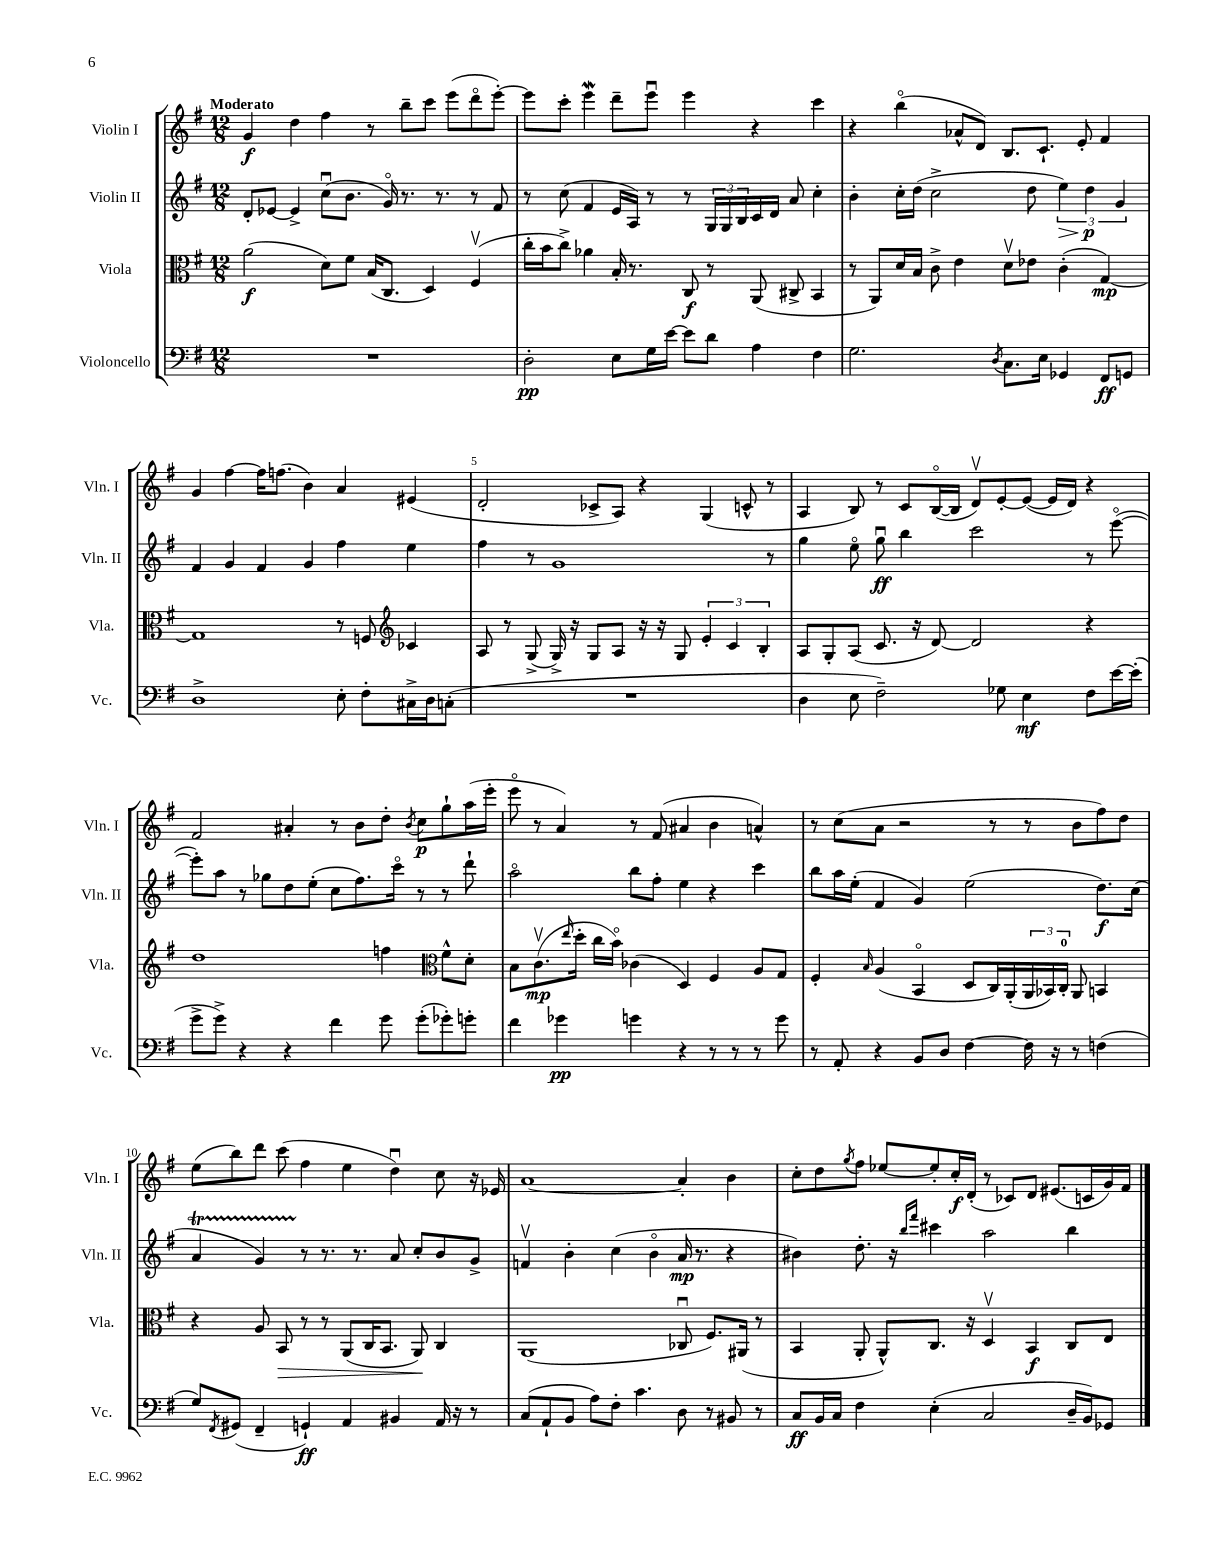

**kern	**kern	**kern	**kern
*staff4	*staff3	*staff2	*staff1
*clefF4	*clefC3	*clefG2	*clefG2
*k[f#]	*k[f#]	*k[f#]	*k[f#]
*M12/8	*M12/8	*M12/8	*M12/8
1.r	(2a	8d'	4g
.	.	[8e-	.
.	.	4e-^]	4dd
.	8d)	(8ccu	4ff#
.	8f#	8.b	.
.	(16B	.	8r
.	8.C	16go)	.
.	.	8.r	8bb~
.	4D)	.	8ccc
.	.	8.r	.
.	.	.	(8eee
.	(4F#v	8r	8dddo
.	.	8f#	[8eee')
=	=	=	=
2D'	16cc'	8r	8eee]
.	16b	.	.
.	8cc^)	(8cc	8ccc'
.	4a-	4f#	4eee
8E	16B'	16e	8ddd~
.	8.r	16A)	.
16G	.	8r	8eeeu
[16e	.	.	.
8e]	8C	8r	4eee
8d	8r	24G	.
.	.	24G	.
.	.	24B	.
4A	(8AA	16c	4r
.	.	16d	.
.	8C#^	8a	.
4F#	4BB	4cc'	4ccc
=	=	=	=
2.G	8r	4b'	4r
.	8AA)	.	.
.	16d	16cc'	(4bbo
.	16B	(16dd	.
.	8c^	2cc^	.
.	4e	.	8a-^^
.	.	.	8d)
8qD	.	.	.
8.C	8dv	.	8.B
.	8e-	8dd	.
16E	.	.	8.c`
4GG-	(4c'	6ee)	.
.	.	.	8e'
.	.	6dd	.
8FF#	[4G)	.	4f#
.	.	6g	.
8GG	.	.	.
=	=	=	=
1D^	1G]	4f#	4g
.	.	4g	[4ff#
.	.	4f#	16ff#]
.	.	.	(8.ff
.	.	4g	4b)
8E'	8r	4ff#	4a
8F#'	8F	.	.
*	*clefG2	*	*
16C#^	4c-	4ee	(4e#
16D	.	.	.
(8C'	.	.	.
=	=	=	=
1.r	8A	4ff#	2d'
.	8r	.	.
.	(8G^	8r	.
.	16G^)	1g	.
.	16r	.	.
.	8G	.	8c-^
.	8A	.	8A)
.	16r	.	4r
.	16r	.	.
.	8G	.	.
.	6e'	.	(4G
.	6c	.	.
.	.	.	8c^^
.	6B'	.	.
.	.	8r	8r
=	=	=	=
4D	8A	4gg	4A
.	8G'	.	.
8E	(8A	8eeo	8B)
2F#~)	8.c	8ggu	8r
.	.	4bb	8c
.	16r	.	.
.	[8d)	.	([16Bo
.	.	.	16B]
.	2d]	2ccc	8dv)
8G-	.	.	[8e'
4E	.	.	(8e_
.	.	.	16e]
.	.	.	16d)
8F#	4r	8r	4r
[16e	.	([8eeeo	.
(16e']	.	.	.
=	=	=	=
8g^	1dd	8eee'])	2f#
8g^)	.	8aa	.
4r	.	8r	.
.	.	8gg-	.
4r	.	8dd	4a#'
.	.	(8ee'	.
4f#	.	8cc	8r
.	.	8.ff#)	8b
8g	4ff	.	8dd'
.	.	16ccco	.
.	.	.	8qb
(8g'	.	8r	8cc
*	*clefC3	*	*
8g-')	8f#^^	8r	8gg`
8g'	8d'	8ddd`	(16aa
.	.	.	16eee'
=	=	=	=
4f#	8B	2aao	8eeeo
.	(8.cv	.	8r
4g-	.	.	4a)
.	16qqee	.	.
.	16dd'	.	.
.	16cc	.	.
.	16bo)	.	.
4g	(4c-	8bb	8r
.	.	8ff#'	(8f#
4r	4D)	4ee	4a#
8r	4F#	4r	4b
8r	.	.	.
8r	8A	4ccc	4a^^)
8g	8G	.	.
=	=	=	=
8r	4F#'	8bb	8r
8AA'	.	16aa	(8cc
.	.	(16ee'	.
.	16qqB	.	.
4r	(4A	4f#	8a
.	.	.	2r
8BB	4BBo	4g)	.
8D	.	.	.
[4F#	8D	(2ee	.
.	16C)	.	8r
.	(16AA'	.	.
16F#]	24AA	.	8r
.	24BB-)	.	.
16r	.	.	.
.	24C'	.	.
8r	8AA	.	8b
(4F	4BB	8.dd)	8ff#)
.	.	.	8dd
.	.	(16cc	.
=	=	=	=
8G)	4r	4a	(8ee
8qFF#	.	.	.
(8GG#	.	.	8bb)
4FF#~	8A	4g)	8ddd
.	8BB	.	(8ccc
4GG`)	8r	8r	4ff#
.	8r	8.r	.
4AA	(8AA	.	4ee
.	.	8.r	.
.	16C	.	.
.	8.BB	.	.
4BB#	.	8a	4ddu)
.	8AA)	8cc'	.
16AA	4C	8b	8cc
16r	.	.	.
8r	.	8g^	16r
.	.	.	16e-
=	=	=	=
(8C	(1AA	4fv	[1a
8AA`	.	.	.
8BB	.	4b'	.
8A)	.	.	.
8F#'	.	(4cc	.
4.c	.	.	.
.	.	4bo	.
8D	8C-u	16a	4a']
.	.	8.r	.
8r	8.F#)	.	.
8BB#	.	4r	4b
.	(16AA#	.	.
8r	8r	.	.
=	=	=	=
8C	4BB	4b#)	8cc'
16BB	.	.	8dd
16C	.	.	.
.	.	.	8qgg
4F#	8AA'	8.dd'	8ff#
.	8AA^^)	.	[8ee-
.	.	16r	.
.	.	16qqbb	.
.	.	16qqfff#	.
(4E'	8.C	4ccc#	8ee-']
.	.	.	16cc'
.	16r	.	(16d'
2C	4Dv	2aa	8r
.	.	.	8c-)
.	4BB	.	8d
.	.	.	(8.e#
16D~	8C	4bb	.
16BB)	.	.	16c
8GG-	8E	.	16g)
.	.	.	16f#
==	==	==	==
*-	*-	*-	*-
